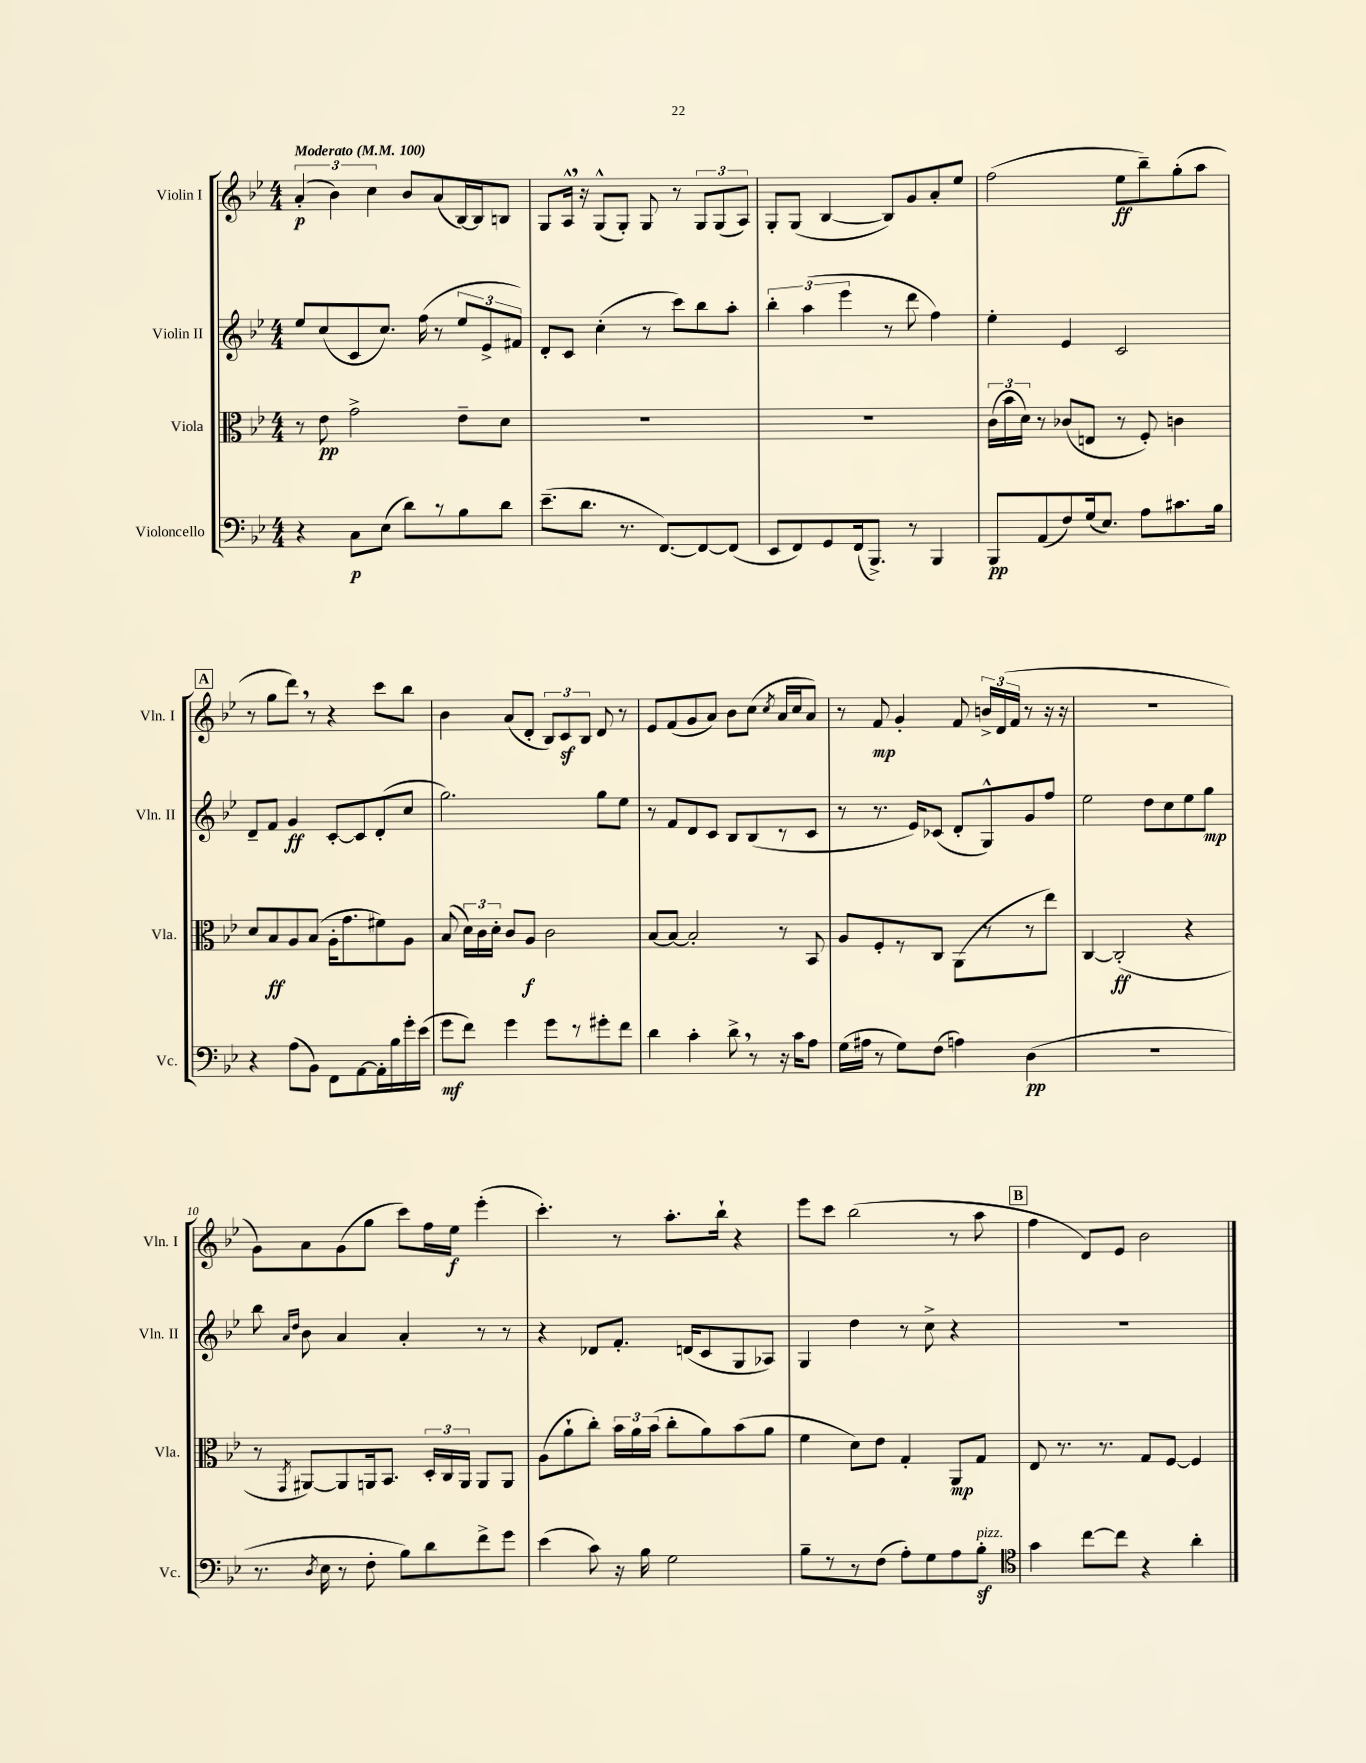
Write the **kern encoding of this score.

**kern	**kern	**kern	**kern
*staff4	*staff3	*staff2	*staff1
*clefF4	*clefC3	*clefG2	*clefG2
*k[b-e-]	*k[b-e-]	*k[b-e-]	*k[b-e-]
*M4/4	*M4/4	*M4/4	*M4/4
*MM100	*MM100	*MM100	*MM100
4r	8r	8ee-	(6a'
.	8e-	(8cc	.
.	.	.	6b-)
8C	2g^	8c	.
.	.	.	6cc
(8E-	.	8.cc)	.
8d)	.	.	8b-
.	.	(16ff	.
8r	.	8r	(8a
8B-	8e-~	12ee-	[16B-)
.	.	.	16B-]
.	.	12e-^	.
8d	8d	.	8B
.	.	12f#)	.
=	=	=	=
(8.e-~	1r	8d'	8G
.	.	8c	16A^^
8.d	.	.	16r
.	.	(4cc'	(8G^^
8.r	.	.	8G')
.	.	8r	8G
[8.FF)	.	.	.
.	.	8ccc)	8r
8FF_	.	8bb-	12G
.	.	.	(12G
(8FF]	.	8aa'	.
.	.	.	12A)
=	=	=	=
8EE-	1r	6bb-'	8G'
8FF)	.	.	(8G
.	.	(6aa	.
8GG	.	.	[4B-
.	.	6eee-	.
(16FF	.	.	.
8.BBB-^)	.	.	.
.	.	8r	8B-])
8r	.	8ddd	8g
4BBB-	.	4ff)	8a'
.	.	.	8ee-
=	=	=	=
8BBB-	(24c	4ee-'	(2ff
.	24b-	.	.
.	24d)	.	.
(8AA	8r	.	.
8F)	(8c-	4e-	.
(16G	8E	.	.
8.E-)	.	.	.
.	8r	2c	8ee-
8A	8F')	.	8bb-~)
8.c#	4c	.	(8gg'
.	.	.	8aa
16B-	.	.	.
=	=	=	=
4r	8d	8d~	8r
.	8B-	8f	8gg
(8A	8A	4g	8ddd)
8BB-)	(8B-	.	8r
8FF	16A'	[8c'	4r
.	8.g	.	.
[8AA	.	8c]	.
16AA']	8f#)	(8d'	8ccc
16B-	.	.	.
16g'	8A	8cc	8bb-
(16e-	.	.	.
=	=	=	=
8g	(8B-	2.gg)	4b-
8f)	24d)	.	.
.	24c	.	.
.	24d'	.	.
4g	8c	.	(8a
.	8A	.	8d'
8g	2c	.	12B-)
.	.	.	12c
8r	.	.	.
.	.	.	12B-
8g#'	.	8gg	8d
8f	.	8ee-	8r
=	=	=	=
4d	[8B-	8r	8e-
.	8B-_	8f	(8f
4c'	2B-']	8d	8g
.	.	8c	8a)
8d^	.	8B-	8b-
8r	.	(8B-	(8cc
.	.	.	8qcc
16r	8r	8r	16a
16c	.	.	16cc
8A	8BB-	8c	8a)
=	=	=	=
(16G	8A	8r	8r
16A#	.	.	.
8r	8F'	8.r	8f
8G)	8r	.	4g'
.	.	16e-)	.
(8F	8C	(8c-	.
4A)	(8AA	8d'	8f
.	8r	8G^^)	24b^
.	.	.	(24d
.	.	.	24f
(4D	8r	8g	8r
.	8ee-)	8ff	16r
.	.	.	16r
=	=	=	=
1r	[4C	2ee-	1r
.	(2C']	.	.
.	.	8dd	.
.	.	8cc	.
.	4r	8ee-	.
.	.	8gg	.
=	=	=	=
8.r	8r	8bb-	8g)
.	.	16qqa	.
.	8qGG	16qqdd	.
.	[8AA#)	8b-	8a
8qD	.	.	.
16E-	.	.	.
8r	8AA#]	4a	(8g
8F'	16AA	.	8gg
.	8.BB-	.	.
8B-)	.	4a'	8ccc)
8d	24D'	.	16ff
.	24C	.	.
.	.	.	16ee-
.	24AA	.	.
8f^	8AA	8r	(4eee-'
8g	8AA	8r	.
=	=	=	=
(4e-	(8A	4r	4.ccc')
.	8a`	.	.
8c)	8cc')	8d-	.
16r	24b-	8.f'	8r
.	24a	.	.
16B-	.	.	.
.	(24b-	.	.
2G	8cc'	.	8.aa'
.	.	(16d	.
.	8a)	8c	.
.	.	.	16bb-`
.	(8b-	8G	4r
.	8a	8A-)	.
=	=	=	=
8B-~	4f	4G	8eee-
8r	.	.	8ccc
8r	8d)	4dd	(2bb-
(8F	8e-	.	.
8A')	4G'	8r	.
8G	.	8cc^	.
8A	8AA	4r	8r
8B-'	8G	.	8aa
=	=	=	=
*clefC4	*	*	*
4g	8E-	1r	4ff
.	8.r	.	.
[8cc	.	.	8d)
.	8.r	.	.
8cc]	.	.	8e-
4r	8G	.	2b-
.	[8F	.	.
4a'	4F]	.	.
==	==	==	==
*-	*-	*-	*-
